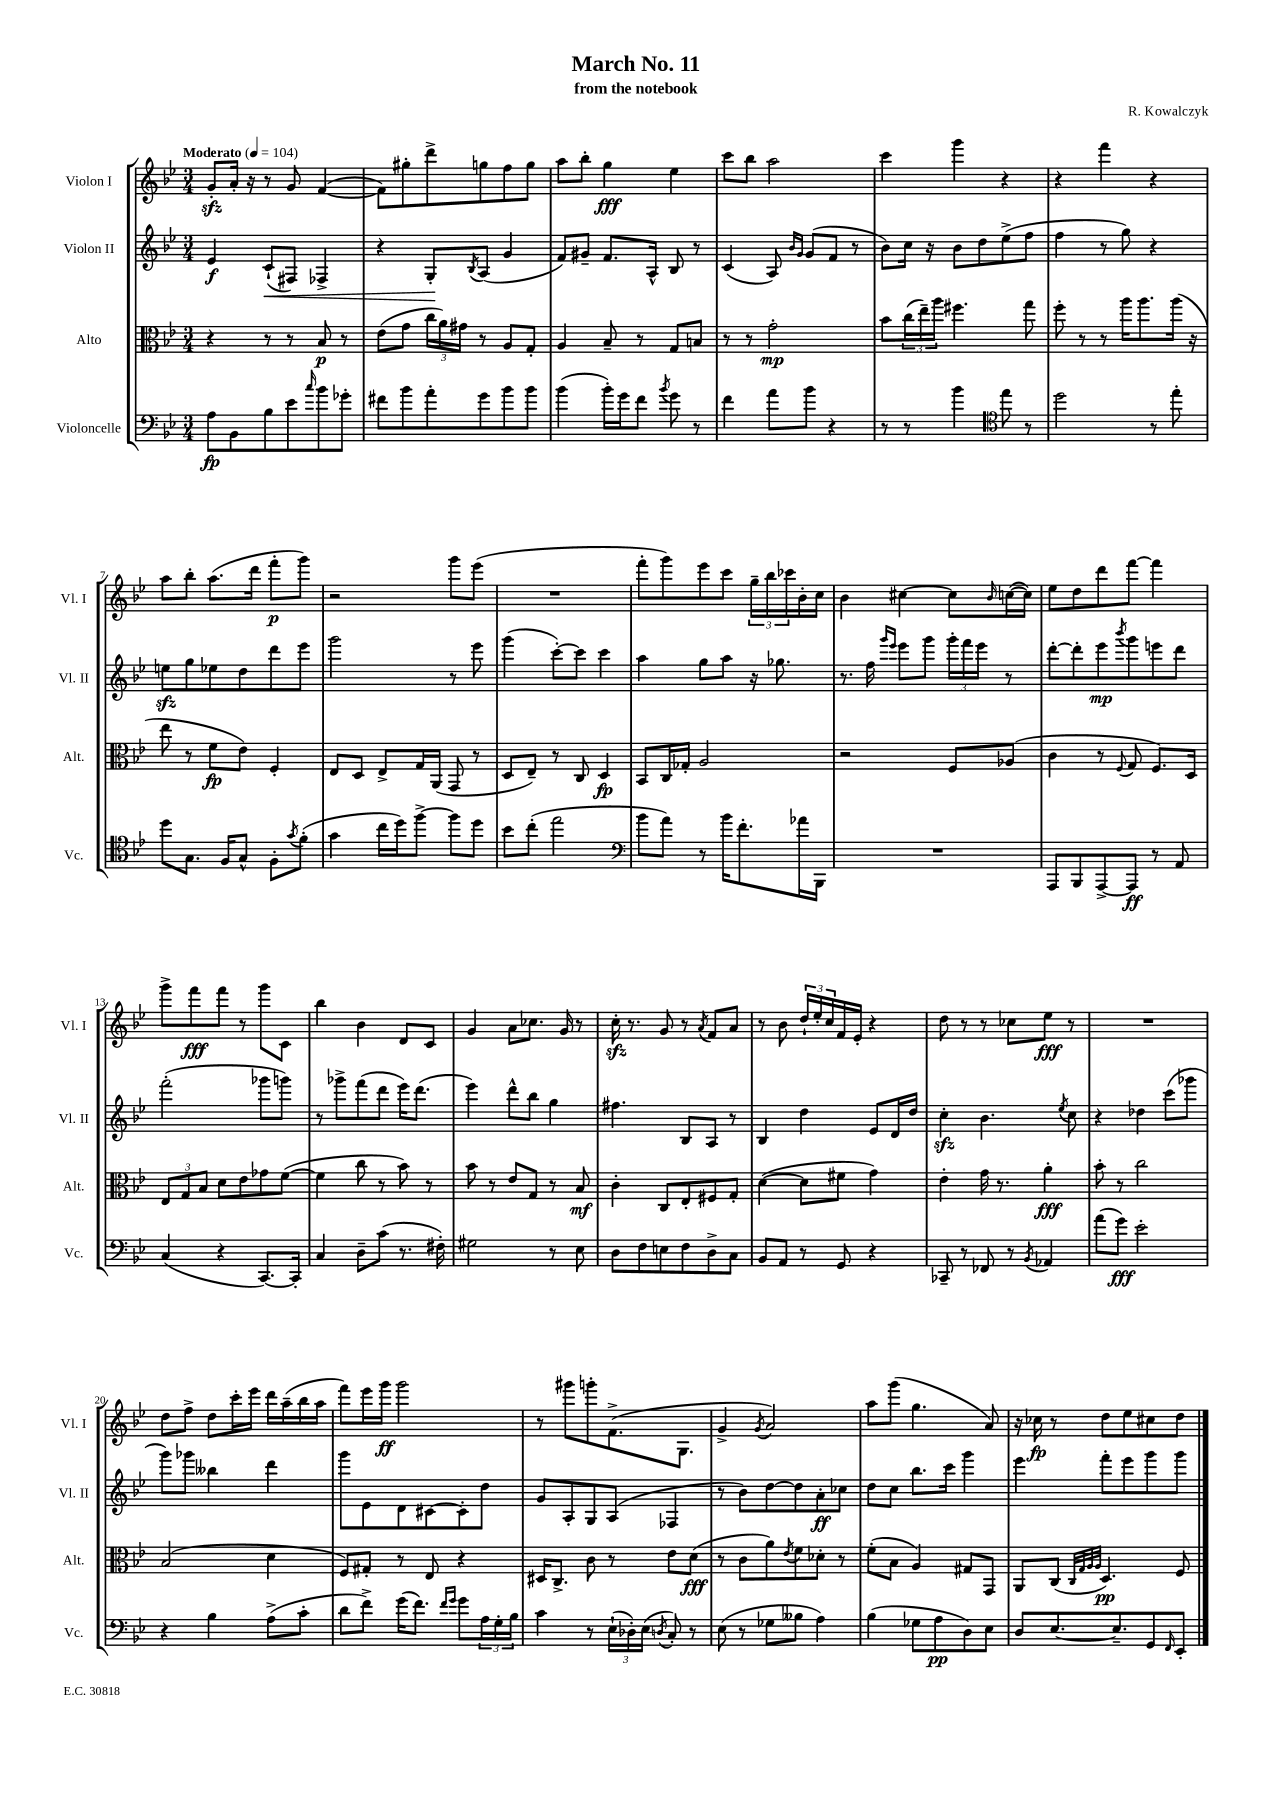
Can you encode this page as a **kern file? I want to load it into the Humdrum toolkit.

**kern	**dynam	**kern	**dynam	**kern	**dynam	**kern	**dynam
*part4	*part4	*part3	*part3	*part2	*part2	*part1	*part1
*staff4	*staff4	*staff3	*staff3	*staff2	*staff2	*staff1	*staff1
*I"Violoncelle	*	*I"Alto	*	*I"Violon II	*	*I"Violon I	*
*I'Vc.	*	*I'Alt.	*	*I'Vl. II	*	*I'Vl. I	*
*clefF4	*	*clefC3	*	*clefG2	*	*clefG2	*
*k[b-e-]	*	*k[b-e-]	*	*k[b-e-]	*	*k[b-e-]	*
*M3/4	*	*M3/4	*	*M3/4	*	*M3/4	*
*MM104	*	*MM104	*	*MM104	*	*MM104	*
=1	=1	=1	=1	=1	=1	=1	=1
!	!	!	!	!	!	!LO:TX:a:B:t=Moderato	!
8A\L	fp	4r	.	4e-/	f	8gzz'/L	.
8BB-\	.	.	.	.	.	16a'/Jk	.
.	.	.	.	.	.	16r	.
!	!	!	!	!	!LO:HP:b	!	!
8B-\	.	8r	.	(8c`/L	<	8r	.
8e-\	.	8r	.	8F#X/J)	.	8g/	.
16qqcc/	.	.	.	.	.	.	.
8b-\	.	8B-/	p	4F-X^/	.	([4f/	.
8g-X'\J	.	8r	.	.	.	.	.
=2	=2	=2	=2	=2	=2	=2	=2
8f#X\L	.	(8e-\L	.	4r	.	8f\L])	.
8b-\	.	8g\J	.	.	.	8gg#X'\	.
8a'\	.	24cc\LL	.	8G'/L	.	8ddd^\	.
.	.	24a\)	.	.	.	.	.
.	.	24g#X\JJ	.	.	.	.	.
.	.	.	.	8qB-/	.	.	.
8g\	.	8r	.	(8A/J	[	8ggn\	.
8b-\	.	8A/L	.	4g/	.	8ff\	.
8b-\J	.	8G'/J	.	.	.	8gg\J	.
=3	=3	=3	=3	=3	=3	=3	=3
(4b-\	.	4A/	.	8f/L)	.	8aa\L	.
.	.	.	.	8g#X~/J	.	8bb-'\J	.
16b-'\LL)	.	8B-~/	.	8.f/L	.	4gg\	fff
16g\J	.	.	.	.	.	.	.
8f\J	.	8r	.	.	.	.	.
.	.	.	.	16A^^/Jk	.	.	.
8qb-/	.	.	.	.	.	.	.
8g\	.	8G/L	.	8B-/	.	4ee-\	.
8r	.	8Bn/J	.	8r	.	.	.
=4	=4	=4	=4	=4	=4	=4	=4
4f\	.	8r	.	(4c/	.	8ccc\L	.
.	.	8r	.	.	.	8bb-\J	.
8a\L	.	2g'\	mp	8A/)	.	2aa\	.
.	.	.	.	16qqb-/LL	.	.	.
.	.	.	.	16qqg/JJ	.	.	.
8b-\J	.	.	.	(8g/L	.	.	.
4r	.	.	.	8f/J	.	.	.
.	.	.	.	8r	.	.	.
=5	=5	=5	=5	=5	=5	=5	=5
8r	.	8b-\L	.	8b-\L)	.	4ccc\	.
8r	.	(24cc\L	.	16cc\Jk	.	.	.
.	.	24ee-~\)	.	.	.	.	.
.	.	.	.	16r	.	.	.
.	.	24aa\JJ	.	.	.	.	.
4b-\	.	4.ff#X\	.	8b-\L	.	4ggg\	.
.	.	.	.	8dd\	.	.	.
*clefC4	*	*	*	*	*	*	*
8ee-\	.	.	.	(8ee-^\	.	4r	.
8r	.	8gg\	.	8ff\J	.	.	.
=6	=6	=6	=6	=6	=6	=6	=6
2dd\	.	8ff'\	.	4ff\	.	4r	.
.	.	8r	.	.	.	.	.
.	.	8r	.	8r	.	4fff\	.
.	.	16aa\KL	.	8gg\)	.	.	.
.	.	8.aa\	.	.	.	.	.
8r	.	.	.	4r	.	4r	.
8ee-'\	.	(16aa\Jk	.	.	.	.	.
.	.	16r	.	.	.	.	.
!!LO:LB:g=z
=7	=7	=7	=7	=7	=7	=7	=7
8dd\L	.	8ee-\	.	8eenzz\L	.	8aa\L	.
8.G\J	.	8r	.	8gg\	.	8bb-'\J	.
.	.	8f\L	fp	8ee-X\	.	(8.aa\L	.
16F/KL	.	.	.	.	.	.	.
8G^^/J	.	8e-\J)	.	8dd\	.	.	.
.	.	.	.	.	.	16ddd\Jk	.
8F'\L	.	4F'/	.	8ddd\	.	8fff'\L	p
8qg/	.	.	.	.	.	.	.
(8f'\J	.	.	.	8eee-\J	.	8ggg\J)	.
=8	=8	=8	=8	=8	=8	=8	=8
4g\	.	8E-/L	.	2ggg\	.	2r	.
.	.	8D/J	.	.	.	.	.
16cc\LL	.	8E-^/L	.	.	.	.	.
16dd\J)	.	.	.	.	.	.	.
[8ff^\J	.	16G/L	.	.	.	.	.
.	.	(16AA/JJ	.	.	.	.	.
8ff\L]	.	8GG/	.	8r	.	8ggg\L	.
8dd\J	.	8r	.	8eee-\	.	(8eee-\J	.
=9	=9	=9	=9	=9	=9	=9	=9
8b-\L	.	8D/L	.	(4ggg\	.	2.r	.
(8cc'\J	.	8E-~/J)	.	.	.	.	.
2ee-\	.	8r	.	[8ccc'\L)	.	.	.
.	.	8C/	.	8ccc\J]	.	.	.
.	.	4D/	fp	4ccc\	.	.	.
=10	=10	=10	=10	=10	=10	=10	=10
*clefF4	*	*	*	*	*	*	*
8b-\L	.	8BB-/L	.	4aa\	.	8fff'\L	.
8a\J)	.	16C/L	.	.	.	8ggg\)	.
.	.	16G-X'/JJ	.	.	.	.	.
8r	.	2A/	.	8gg\L	.	8eee-\	.
16b-\KL	.	.	.	8aa\J	.	8ccc\J	.
8.f'\	.	.	.	.	.	.	.
.	.	.	.	16r	.	24gg~\LL	.
.	.	.	.	.	.	24bb-\	.
.	.	.	.	8.gg-X\	.	.	.
.	.	.	.	.	.	24ccc-X\	.
16a-X\L	.	.	.	.	.	16b-'\	.
16BBB-\JJ	.	.	.	.	.	16cc\JJ	.
=11	=11	=11	=11	=11	=11	=11	=11
2.r	.	2r	.	8.r	.	4b-\	.
.	.	.	.	16ff\	.	.	.
.	.	.	.	16qqggg/LL	.	.	.
.	.	.	.	16qqeee-/JJ	.	.	.
.	.	.	.	8eee-\L	.	[4cc#X\	.
.	.	.	.	8ggg\J	.	.	.
.	.	8F/L	.	24ggg'\LL	.	8cc#\L]	.
.	.	.	.	24fff\	.	.	.
.	.	.	.	24eee-\JJ	.	.	.
.	.	.	.	.	.	16qqb-/	.
.	.	(8A-X/J	.	8r	.	([16ccn\L	.
.	.	.	.	.	.	16cc\JJ])	.
=12	=12	=12	=12	=12	=12	=12	=12
8AAA/L	.	4c\	.	[8ddd'\L	.	8ee-\L	.
8BBB-/	.	.	.	8ddd'\]	.	8dd\	.
[8AAA^/	.	8r	.	8eee-\	mp	8ddd\	.
.	.	8qqF/	.	8qbbb-/	.	.	.
8AAA/J]	ff	8G/	.	8ggg\	.	[8fff\J	.
8r	.	8.F/L)	.	8eeen\	.	4fff\]	.
8AA/	.	.	.	8ddd\J	.	.	.
.	.	16D/Jk	.	.	.	.	.
!!LO:LB:g=z
=13	=13	=13	=13	=13	=13	=13	=13
(4C/	.	12E-/L	.	(2fff'\	.	8ggg^\L	.
.	.	12G/	.	.	.	.	.
.	.	.	.	.	.	8fff\	fff
.	.	12B-/J	.	.	.	.	.
4r	.	8d\L	.	.	.	8fff\J	.
.	.	8e-\	.	.	.	8r	.
[8.CC/L)	.	8g-X\	.	8ggg-X\L	.	8ggg\L	.
.	.	([8f\J	.	8gggn\J)	.	8c\J	.
16CC'/Jk]	.	.	.	.	.	.	.
=14	=14	=14	=14	=14	=14	=14	=14
4C/	.	4f\]	.	8r	.	4bb-\	.
.	.	.	.	8ggg-X^\L	.	.	.
8D~\L	.	8cc\	.	(8fff\	.	4b-\	.
(8c\J	.	8r	.	8ddd\J	.	.	.
8.r	.	8b-\)	.	16eee-\KL)	.	8d/L	.
.	.	.	.	(8.ddd\J	.	.	.
.	.	8r	.	.	.	8c/J	.
16F#X'\)	.	.	.	.	.	.	.
=15	=15	=15	=15	=15	=15	=15	=15
2G#X\	.	8b-\	.	4eee-\)	.	4g/	.
.	.	8r	.	.	.	.	.
.	.	8e-/L	.	8ddd^^\L	.	8a\L	.
.	.	8G/J	.	8bb-\J	.	8.cc-X\J	.
8r	.	8r	.	4gg\	.	.	.
.	.	.	.	.	.	16g/	.
8E-\	.	8B-/	mf	.	.	8r	.
=16	=16	=16	=16	=16	=16	=16	=16
8D\L	.	4c'\	.	4.ff#X\	.	16cczz'\	.
.	.	.	.	.	.	8.r	.
8F\	.	.	.	.	.	.	.
8En\	.	8C/L	.	.	.	8g/	.
8F\	.	8E-'/	.	8B-/L	.	8r	.
.	.	.	.	.	.	8qa/	.
8D^\	.	8F#X/	.	8A/J	.	8f/L	.
8C\J	.	8G'/J	.	8r	.	8a/J	.
=17	=17	=17	=17	=17	=17	=17	=17
8BB-/L	.	([4d\	.	4B-/	.	8r	.
8AA/J	.	.	.	.	.	8b-\	.
8r	.	8d\L]	.	4dd\	.	24dd`/LL	.
.	.	.	.	.	.	24ee-'/	.
.	.	.	.	.	.	24cc/	.
8GG/	.	8f#X\J	.	.	.	16f/	.
.	.	.	.	.	.	16e-'/JJ	.
4r	.	4g\)	.	8e-/L	.	4r	.
.	.	.	.	16d/L	.	.	.
.	.	.	.	16dd/JJ	.	.	.
=18	=18	=18	=18	=18	=18	=18	=18
8CC-X~/	.	4e-'\	.	4cczz'\	.	8dd\	.
8r	.	.	.	.	.	8r	.
8FF-X/	.	16g\	.	4.b-\	.	8r	.
.	.	8.r	.	.	.	.	.
8r	.	.	.	.	.	8cc-X\L	.
8qBB-/	.	.	.	.	.	.	.
4AA-X/	.	4a'\	fff	.	.	8ee-\J	fff
.	.	.	.	8qee-/	.	.	.
.	.	.	.	8cc\	.	8r	.
=19	=19	=19	=19	=19	=19	=19	=19
(8a\L	.	8b-'\	.	4r	.	2.r	.
8g\J)	fff	8r	.	.	.	.	.
2e-'\	.	2cc\	.	4dd-X\	.	.	.
.	.	.	.	(8ccc\L	.	.	.
.	.	.	.	8ggg-X\J	.	.	.
!!LO:LB:g=z
=20	=20	=20	=20	=20	=20	=20	=20
4r	.	(2B-/	.	8ggg\L)	.	8dd\L	.
.	.	.	.	8ggg-X\J	.	8ff^\J	.
4B-\	.	.	.	4bb--X\	.	8dd\L	.
.	.	.	.	.	.	16ccc'\L	.
.	.	.	.	.	.	16eee-\JJ	.
(8A^\L	.	4d\	.	4ddd\	.	16ddd\LL	.
.	.	.	.	.	.	(16aa~\	.
8c'\J	.	.	.	.	.	16bb-\	.
.	.	.	.	.	.	16aa\JJ	.
=21	=21	=21	=21	=21	=21	=21	=21
8d\L	.	8F/L)	.	8ggg\L	.	8fff\L)	.
8f^\J)	.	8G#X'/J	.	8e-\	.	16eee-\L	.
.	.	.	.	.	.	16ggg\JJ	ff
(16g\KL	.	8r	.	8d\	.	2ggg\	.
8.f\J)	.	.	.	.	.	.	.
.	.	8E-/	.	[8c#X\	.	.	.
16qqf/LL	.	.	.	.	.	.	.
16qqg/JJ	.	.	.	.	.	.	.
8g\L	.	4r	.	8c#'\]	.	.	.
24A\L	.	.	.	8dd\J	.	.	.
24G'\	.	.	.	.	.	.	.
24B-\JJ	.	.	.	.	.	.	.
=22	=22	=22	=22	=22	=22	=22	=22
4c\	.	16D#X/KL	.	8g/L	.	8r	.
.	.	8.C^/J	.	.	.	.	.
.	.	.	.	8A'/	.	8ggg#X\L	.
8r	.	8c\	.	8G/	.	8gggn'\	.
(24E-`\LL	.	8r	.	(8A/J	.	(8.f^\	.
24D-X'\)	.	.	.	.	.	.	.
(24E-\JJ	.	.	.	.	.	.	.
8qDn/	.	.	.	.	.	.	.
8C'/)	.	8e-\L	.	4F-X/	.	.	.
.	.	.	.	.	.	8.G\J	.
8r	.	(8d\J	fff	.	.	.	.
=23	=23	=23	=23	=23	=23	=23	=23
(8E-\	.	8r	.	8r	.	4g^/	.
8r	.	8c\L	.	8b-\L)	.	.	.
.	.	.	.	.	.	8qg/	.
8G-X\L	.	8a\)	.	[8dd\	.	2a/)	.
.	.	8qe-/	.	.	.	.	.
8B--X\J	.	8f\	.	8dd\]	.	.	.
4A\)	.	8d-X'\J	.	8a'\	ff	.	.
.	.	8r	.	8cc-X\J	.	.	.
=24	=24	=24	=24	=24	=24	=24	=24
(4B-\	.	(8f'\L	.	8dd\L	.	8aa\L	.
.	.	8B-\J	.	8cc\J	.	(8ggg\J	.
8G-X\L	.	4A/)	.	8.bb-\L	.	4.gg\	.
8A\	pp	.	.	.	.	.	.
.	.	.	.	16ccc\Jk	.	.	.
8D\)	.	8G#X/L	.	4ggg\	.	.	.
8E-\J	.	8GG/J	.	.	.	8a/)	.
=25	=25	=25	=25	=25	=25	=25	=25
8D/L	.	8AA/L	.	4eee-\	.	16r	.
.	.	.	.	.	.	16cc-X\	fp
[8.E-/	.	(8C/J	.	.	.	8r	.
.	.	32qqC/LLL	.	.	.	.	.
.	.	32qqG/	.	.	.	.	.
.	.	32qqA/	.	.	.	.	.
.	.	32qqA/JJJ	.	.	.	.	.
.	.	4.D/)	pp	8fff'\L	.	8dd\L	.
8.E-~/]	.	.	.	.	.	.	.
.	.	.	.	8eee-\	.	8ee-\	.
8GG/	.	.	.	8ggg\	.	8cc#X\	.
16qqFF/	.	.	.	.	.	.	.
8EE-'/J	.	8F/	.	8ggg\J	.	8dd\J	.
==	==	==	==	==	==	==	==
*-	*-	*-	*-	*-	*-	*-	*-
